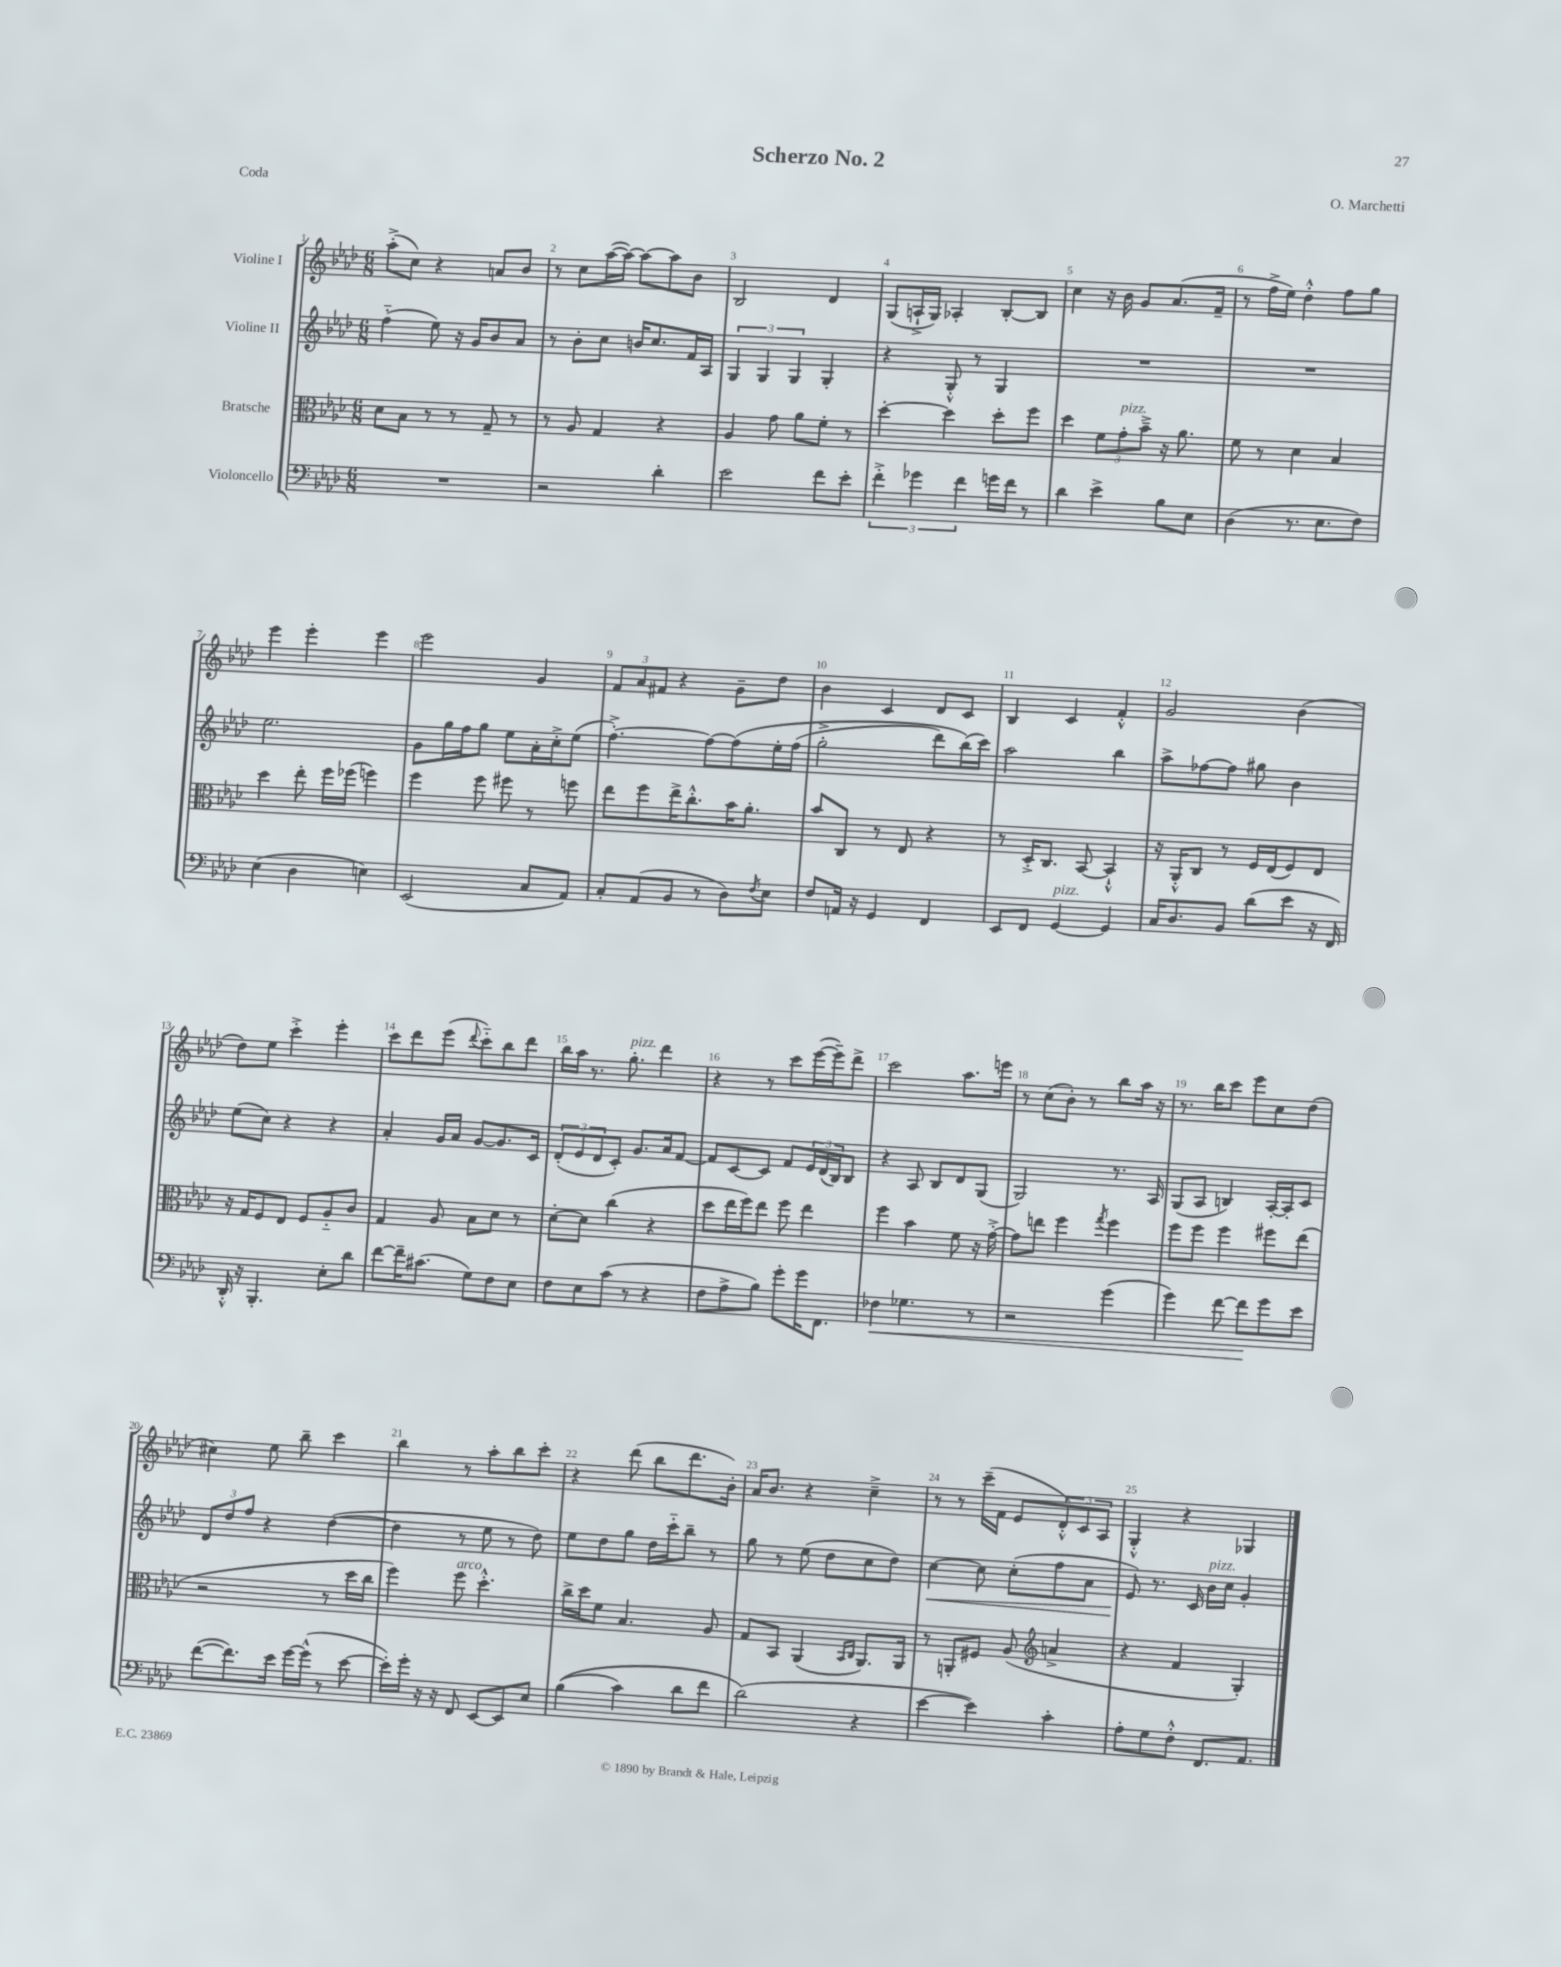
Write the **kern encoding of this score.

**kern	**kern	**kern	**kern
*staff4	*staff3	*staff2	*staff1
*clefF4	*clefC3	*clefG2	*clefG2
*k[b-e-a-d-]	*k[b-e-a-d-]	*k[b-e-a-d-]	*k[b-e-a-d-]
*M6/8	*M6/8	*M6/8	*M6/8
2.r	8d-\L	(4ff'~\	(8aa-'^\L
.	8B-\J	.	8cc\J)
.	8r	8ee-\)	4r
.	8r	16r	.
.	.	16g/LK	.
.	8G~/	8b-/	8a/L
.	8r	8a-/J	8b-/J
=	=	=	=
2r	8r	8r	8r
.	8A-/	8b-'\L	8cc\L
.	4G/	8cc\J	([16aa-\L
.	.	.	16aa-\_JJ)
.	.	16b/LK	8aa-\_L
.	.	8.cc/	.
4d-'\	4r	.	8aa-\]
.	.	16f/L	8b-\J
.	.	16A-/JJ	.
=	=	=	=
2e-\	4A-/	6G/	2B-/
.	.	6G/	.
.	8g\	.	.
.	.	6G/	.
.	8a-\L	.	.
8f\L	8f'\J	4G'/	4d-/
8e-'\J	8r	.	.
=	=	=	=
6f'^\	[4dd-'\	4r	(8G/L
.	.	.	16A`^/L
6g-\	.	.	.
.	.	.	16G/JJ)
.	4dd-\]	8G'^^/	4A-'/
6f\	.	.	.
.	.	8r	.
16g\LL	8dd-'\L	4G/	[8B-'/L
16f\JJ	.	.	.
8r	8ff\J	.	8B-/]J
=	=	=	=
4d-\	4dd-\	2.r	4cc\
4e-^\	12f\L	.	16r
.	.	.	16b-\
.	12g'\	.	.
.	.	.	8g/L
.	12b-~^\J	.	.
8B-\L	16r	.	(8.a-/
.	8.a-\	.	.
8E-\J	.	.	.
.	.	.	16f~/Jk
=	=	=	=
(4D-\	8f\	2.r	8r
.	8r	.	16ff^\LL
.	.	.	16ee-\JJ)
8.r	4d-\	.	4dd-'^^\
8.E-\L	.	.	.
.	4B-/	.	8ff\L
8F\J)	.	.	8gg\J
=	=	=	=
(4E-\	4dd-\	2.ee-\	4eee-\
4D-\	8ee-'\	.	4eee-'\
.	16ff\LL	.	.
.	(16ff-\JJ	.	.
4E\)	4ff\)	.	4eee-\
=	=	=	=
(2EE-/	4ff\	8g\L	2eee-\
.	.	16gg\L	.
.	.	16ff\J	.
.	8ff\	8gg\J	.
.	8ff#\	8ee-\L	.
8C/L	8r	16a-'\L	4g/
.	.	16cc'^\J	.
8AA-/J)	8ff\	(8ee-\J	.
=	=	=	=
8C'/L	8ee-\L	[4.ff'^\)	12f/L
.	.	.	12a-/
(8AA-/	8ff\	.	.
.	.	.	12f#/J
8BB-/J	16ee-^\K	.	4r
.	8.cc'^^\	.	.
8r	.	8ff\_L	.
8D-\L)	16b-\K	&(8ff\]	8g~\L
.	8.a-'\J	.	.
8qF/	.	.	.
8E-\J	.	16ee-'\L	8dd-\J
.	.	(16ff\JJ	.
=	=	=	=
8F/L	8b-/L	2gg'^\	4b-\
16AA/Jk	8C/J	.	.
16r	.	.	.
4GG/	8r	.	4c/
.	8E-/	.	.
4FF/	4r	8ddd-\L)	8d-/L
.	.	(16bb-\L&)	8c/J
.	.	16ccc\JJ)	.
=	=	=	=
8EE-/L	8r	2aa-\	4B-/
8FF/J	16D-'^/LK	.	.
.	8.C/J	.	.
[4GG/	.	.	4c/
.	[8BB-/	.	.
4GG/]	4BB-`^^/]	4bb-\	4f'^^/
=	=	=	=
16C/LK	16r	8aa-^\L	2g/
8.D-/	16AA-'^^/LK	.	.
.	8C/J	[8ff-\	.
8BB-/J	8r	8ff-\]J	.
(8d-\L	16F/LL	8gg#\	.
.	(16E-/J	.	.
8e-\J	8F/)	4b-\	(4b-\
16r	8E-/J	.	.
16FF/)	.	.	.
=	=	=	=
16DD-'^^/	16r	(8ee-\L	8dd-\L)
16r	16G/LK	.	.
4.BBB-'/	8F/	8cc\J)	8ee-\J
.	8E-/J	4r	4ccc'^\
.	8F/L	.	.
8E-'\L	8A-'~/	4r	4eee-'\
8d-\J	8c/J	.	.
=	=	=	=
[8f\L	4G/	4a-'/	8ccc\L
16f~\]K	.	.	8ddd-\
(8.c#\J	.	.	.
.	8A-/	16g/LL	(8eee-\J
.	.	16a-/JJ	.
.	.	.	8qqddd-/
8G\L)	8B-\L	[8g/L	8ccc'~\L)
8F\	8d-\J	8.g/]	8bb-\
8E-\J	8r	.	8ddd-\J
.	.	16c/Jk	.
=	=	=	=
8F\L	[8d-'\L	(12d-'/L	16bb-\LL
.	.	.	16aa-\JJ
.	.	12e-/	.
8E-\	8d-\]J	.	8.r
.	.	12d-/	.
(8c\J	(4cc\	8c'/J)	.
.	.	.	8.gg'\
8r	.	8.g/L	.
4r	4r	.	4ddd-\
.	.	16a-/k	.
.	.	[8f/J	.
=	=	=	=
8F\L	8dd-\L	8f/]L	4r
8A-^\	16ee-\L	[8c/	.
.	16ff\J)	.	.
8B-\J)	8ee-\J	8c/]J	8r
8g'\L	8ff\	8f/L	8ccc\L
16g\K	4ee-\	24e-/L	([16eee-\L
.	.	(24d-/	.
8.FF\J	.	.	16eee-~\]J)
.	.	24B-/J)	.
.	.	8B-/J	8ddd-^\J
=	=	=	=
4F-\	4ff\	4r	2ccc\
4.G-\	4b-\	8A-/	.
.	.	8B-/L	.
.	8f\	8d-/	8.aa-\L
8r	16r	(8G/J	.
.	[16g'^\	.	16eee\Jk
=	=	=	=
2r	8g\]L	2G/)	8r
.	8ee\J	.	(8cc\L
.	4ff\	.	8b-'\J)
.	.	.	8r
.	8qgg/	.	.
(4g\	4ff\	8.r	8bb-\L
.	.	.	16aa-\Jk
.	.	16A-/	16r
=	=	=	=
4g\)	8ff\L	(8G/L	8.r
.	8ff\J	8A-/J	.
.	.	.	16bb-\LK
[8f\	4ff\	4B/)	8ccc\J
8f\]L	.	.	8eee-\L
8g\	8ff#\L	[16A-'/LL	8cc\
.	.	16A-'/]J	.
8e-\J	(8ee-\J	8c/J	(8dd-\J
=	=	=	=
([8f\L	2r	12d-/L	4cc#\)
.	.	12dd-/	.
8.f\])	.	.	.
.	.	12ff/J	.
.	.	4r	8ee-\
16e-\Jk	.	.	.
[16g\LL	.	.	8bb-~\
(16g^^\]JJ	.	.	.
8r	8r	([4dd-\	4ccc\
[8e-\	16dd-\LL	.	.
.	16cc\JJ	.	.
=	=	=	=
16e-'\]LL)	4ff\)	4dd-\]	4bb-\
16g'\JJ	.	.	.
16r	.	.	.
16r	.	.	.
8FF/	8ff\	8r	8r
[8EE-/L	4.dd-'^^\	8ee-\	8aa-'\L
8EE-/]	.	8r	8bb-\
8E-/J	.	8dd-\)	8ccc'\J
=	=	=	=
&((4B-\	16cc^\LL	8ee-\L	4r
.	16dd-\J	.	.
.	8f\J	8dd-\	.
4c\)	4.B-/	8gg\J	(8ddd-\
.	.	16dd-\LL	8bb-\L
.	.	16ccc'~\J	.
8d-\L	.	8bb-~\J	8.ddd-\
8f\J	8A-/	8r	.
.	.	.	16b-'\Jk)
=	=	=	=
(2d-\&)	8G/L	8gg\	16a-/LK
.	.	.	8.b-/J
.	8BB-/J	8r	.
.	(4AA-/	(8ee-\	4r
.	.	8dd-\L	.
.	16qqBB-/LL	.	.
.	16qqC/JJ	.	.
4r	8.AA-/L)	8cc\	4cc~^\
.	.	8dd-\J)	.
.	16AA-/Jk	.	.
=	=	=	=
[4e-\	8r	[4cc\	8r
.	8AA'/L	.	8r
4e-\])	8F#/J	8cc\]	(16ccc~\LL
.	.	.	16f\JJ
.	(8A-/	(8cc'\L	8e-/L
*	*clefG2	*	*
4c'\	4a^/	8ff\	12d-'^^/)
.	.	.	12c/
.	.	8a-\J	.
.	.	.	12A-/J
=	=	=	=
8A-'\L	4r	8e-/)	4G'^^/
8G\	.	8.r	.
8F'^^\J	4f/	.	4r
.	.	16c/	.
8.FF/L	.	16b-\LL	.
.	.	16cc\JJ	.
.	4G'/)	4g'/	4G-/
8.AA-/J	.	.	.
==	==	==	==
*-	*-	*-	*-
